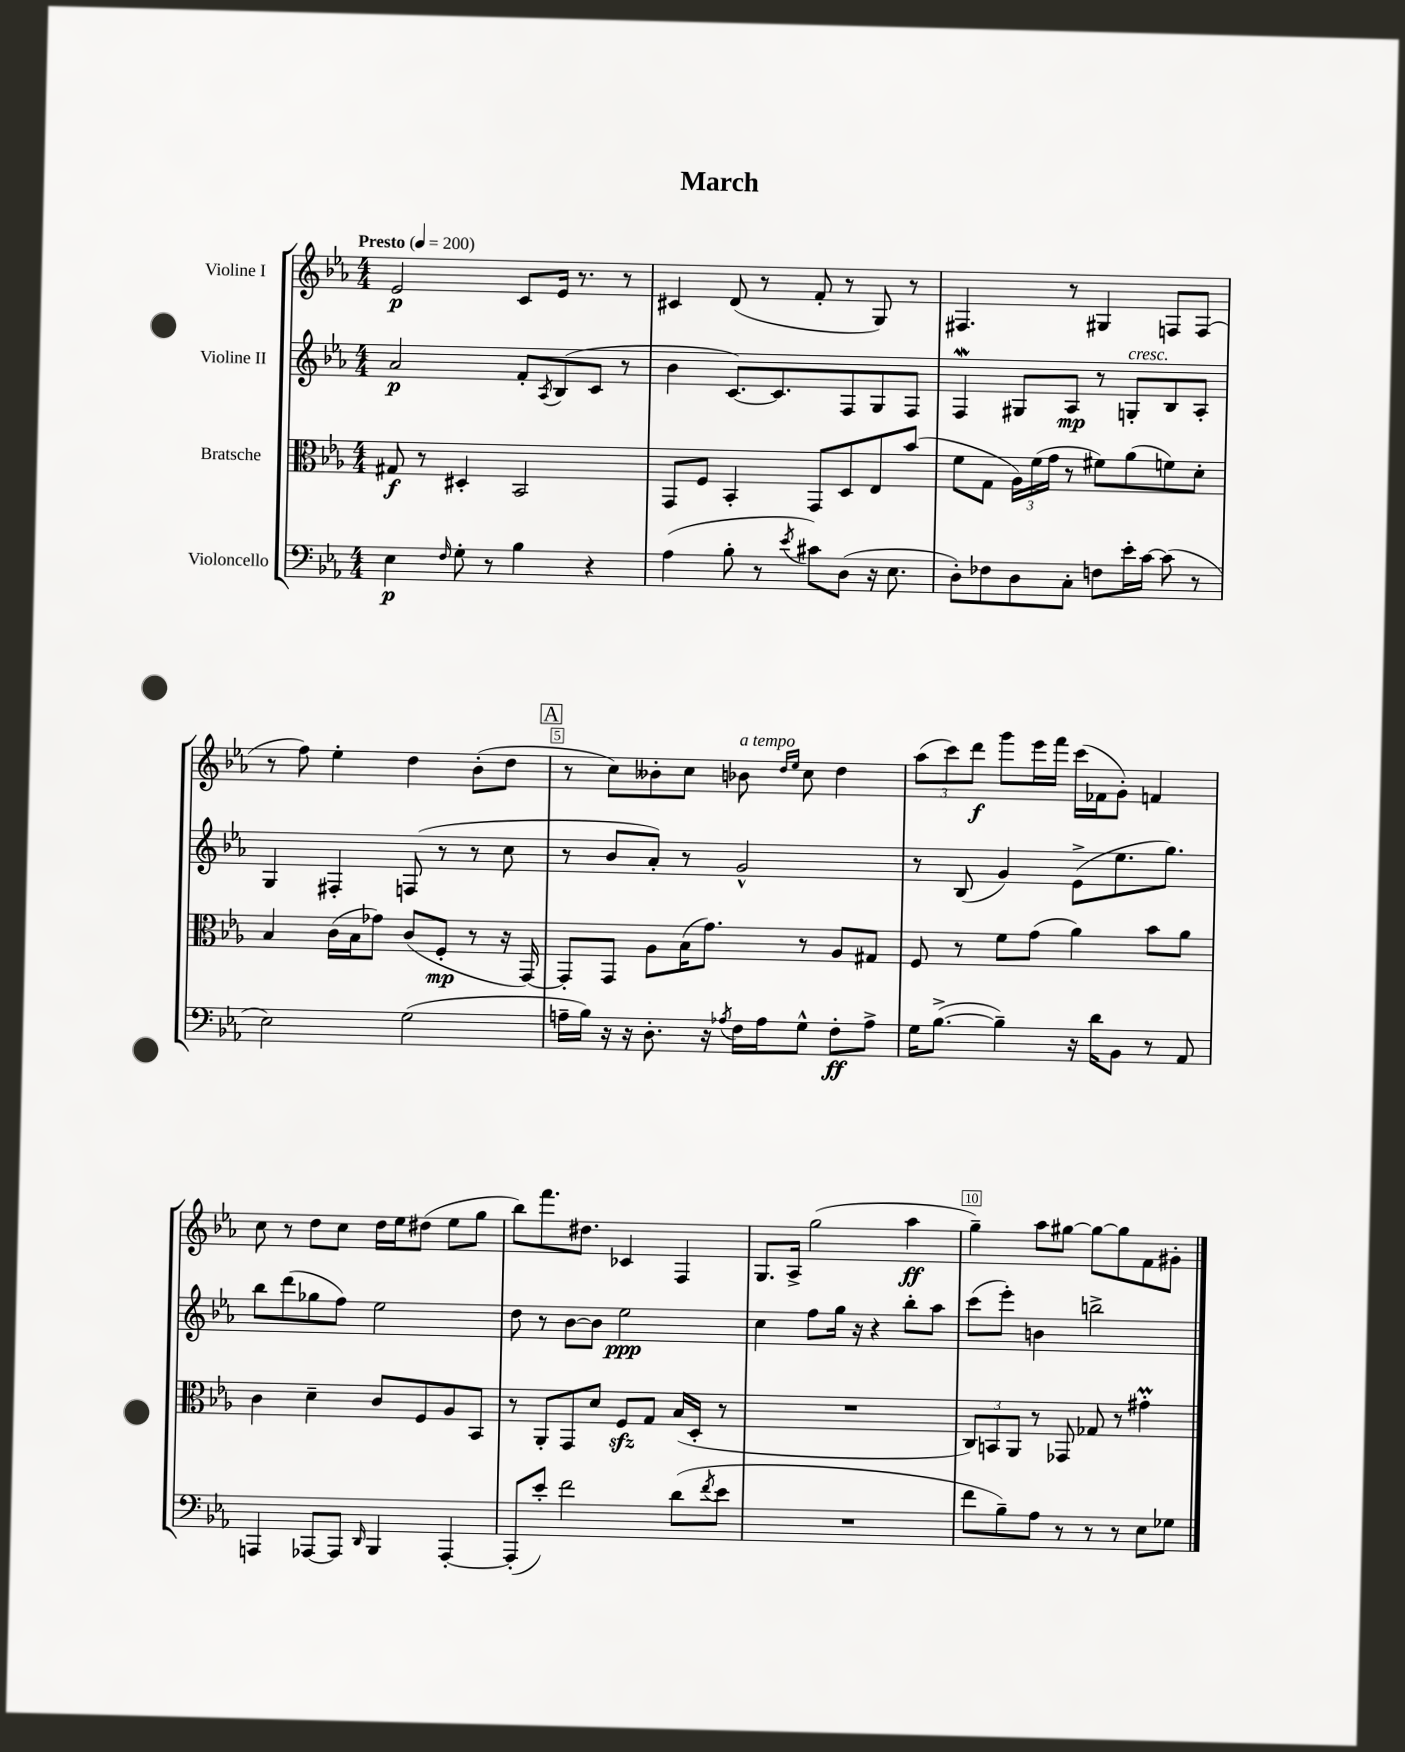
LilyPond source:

\header { title = "March" }
<<
\new StaffGroup <<
\new Staff = "s0" \with { instrumentName = "Violine I" } {
    \clef treble \key ees \major \numericTimeSignature \time 4/4 \tempo "Presto" 4 = 200
    ees'2\p c'8 ees'16 r8. r8 |
    cis'4 d'8( r8 f'8-. r8 g8) r8 |
    fis4. r8 gis4 f8 f8( |
    r8 f''8) ees''4-. d''4 bes'8-.( d''8 |
    \mark \markup { \box "A" } r8 c''8) beses'8-. c''8 bes'8^\markup { \italic "a tempo" } \grace { d''16 ees''16 } c''8 d''4 |
    \tuplet 3/2 { aes''8( c'''8) d'''8\f } g'''8 ees'''16 f'''16 c'''16( fes'16 g'8-.) f'4 |
    c''8 r8 d''8 c''8 d''16 ees''16 dis''8( ees''8 g''8 |
    bes''8) f'''8. dis''8. ces'4 f4 |
    g8. aes16-> g''2( aes''4\ff |
    g''4--) aes''8 gis''8~ gis''8~ gis''8 f'8 gis'8-. \bar "|." |
}
\new Staff = "s1" \with { instrumentName = "Violine II" } {
    \clef treble \key ees \major \numericTimeSignature \time 4/4
    aes'2\p f'8-. \acciaccatura { aes8 } bes8( c'8 r8 |
    bes'4 c'8.~) c'8. f8 g8 f8 |
    f4\mordent gis8 aes8\mp r8 g8-.^\markup { \italic "cresc." } bes8 aes8-. |
    g4 fis4-. f8( r8 r8 c''8 |
    \mark \markup { \box "A" } r8 bes'8 aes'8-.) r8 g'2-^ |
    r8 bes8( g'4) ees'8->( ees''8. g''8.) |
    bes''8 d'''8( ges''8 f''8) ees''2 |
    d''8 r8 bes'8~ bes'8 ees''2\ppp |
    c''4 f''8 g''16 r16 r4 bes''8-. aes''8 |
    c'''8( ees'''8-.) b'4 b''2-> \bar "|." |
}
\new Staff = "s2" \with { instrumentName = "Bratsche" } {
    \clef alto \key ees \major \numericTimeSignature \time 4/4
    gis8\f r8 dis4-. bes,2 |
    g,8 f8 bes,4-. g,8 d8 ees8 bes'8( |
    f'8 g8 \tuplet 3/2 { aes16) f'16( g'16 } r8 fis'8) aes'8( f'8) d'8-. |
    bes4 c'16( bes16 ges'8) c'8( f8-.\mp r8 r16 g,16~) |
    \mark \markup { \box "A" } g,8-. g,8 aes8 bes16( g'8.) r8 aes8 gis8 |
    f8 r8 f'8 g'8( aes'4) bes'8 aes'8 |
    c'4 d'4-- c'8 f8 aes8 bes,8 |
    r8 aes,8-. g,8 d'8 f8\sfz g8 bes16( d16-. r8 |
    R1 |
    \tuplet 3/2 { c8) b,8 aes,8 } r8 ges,8 ges8 r8 gis'4-.\prall \bar "|." |
}
\new Staff = "s3" \with { instrumentName = "Violoncello" } {
    \clef bass \key ees \major \numericTimeSignature \time 4/4
    ees4\p \grace { f16 } g8-. r8 bes4 r4 |
    aes4( bes8-. r8 \acciaccatura { ees'8 } cis'8) d8( r16 ees8. |
    d8-.) fes8 d8 c8-. f8 ees'16-. c'16~ c'8( r8 |
    ees2) g2( |
    \mark \markup { \box "A" } a16-- bes16) r16 r16 d8.-. r16 \acciaccatura { aes8 } f16 aes16 g8-^ f8-.\ff aes8-> |
    g16 bes8.~->( bes4--) r16 d'16 bes,8 r8 aes,8 |
    a,,4 aes,,8~ aes,,8 \grace { d,16 } bes,,4 aes,,4~-. |
    aes,,8-.( ees'8-.) f'2 d'8( \acciaccatura { f'8 } ees'8 |
    R1 |
    f'8 bes8--) aes8 r8 r8 r8 ees8 ges8 \bar "|." |
}
>>
>>
\layout { \context { \Score \override BarNumber.break-visibility = ##(#f #t #t) barNumberVisibility = #(every-nth-bar-number-visible 5) \override BarNumber.stencil = #(make-stencil-boxer 0.1 0.3 ly:text-interface::print) } }
